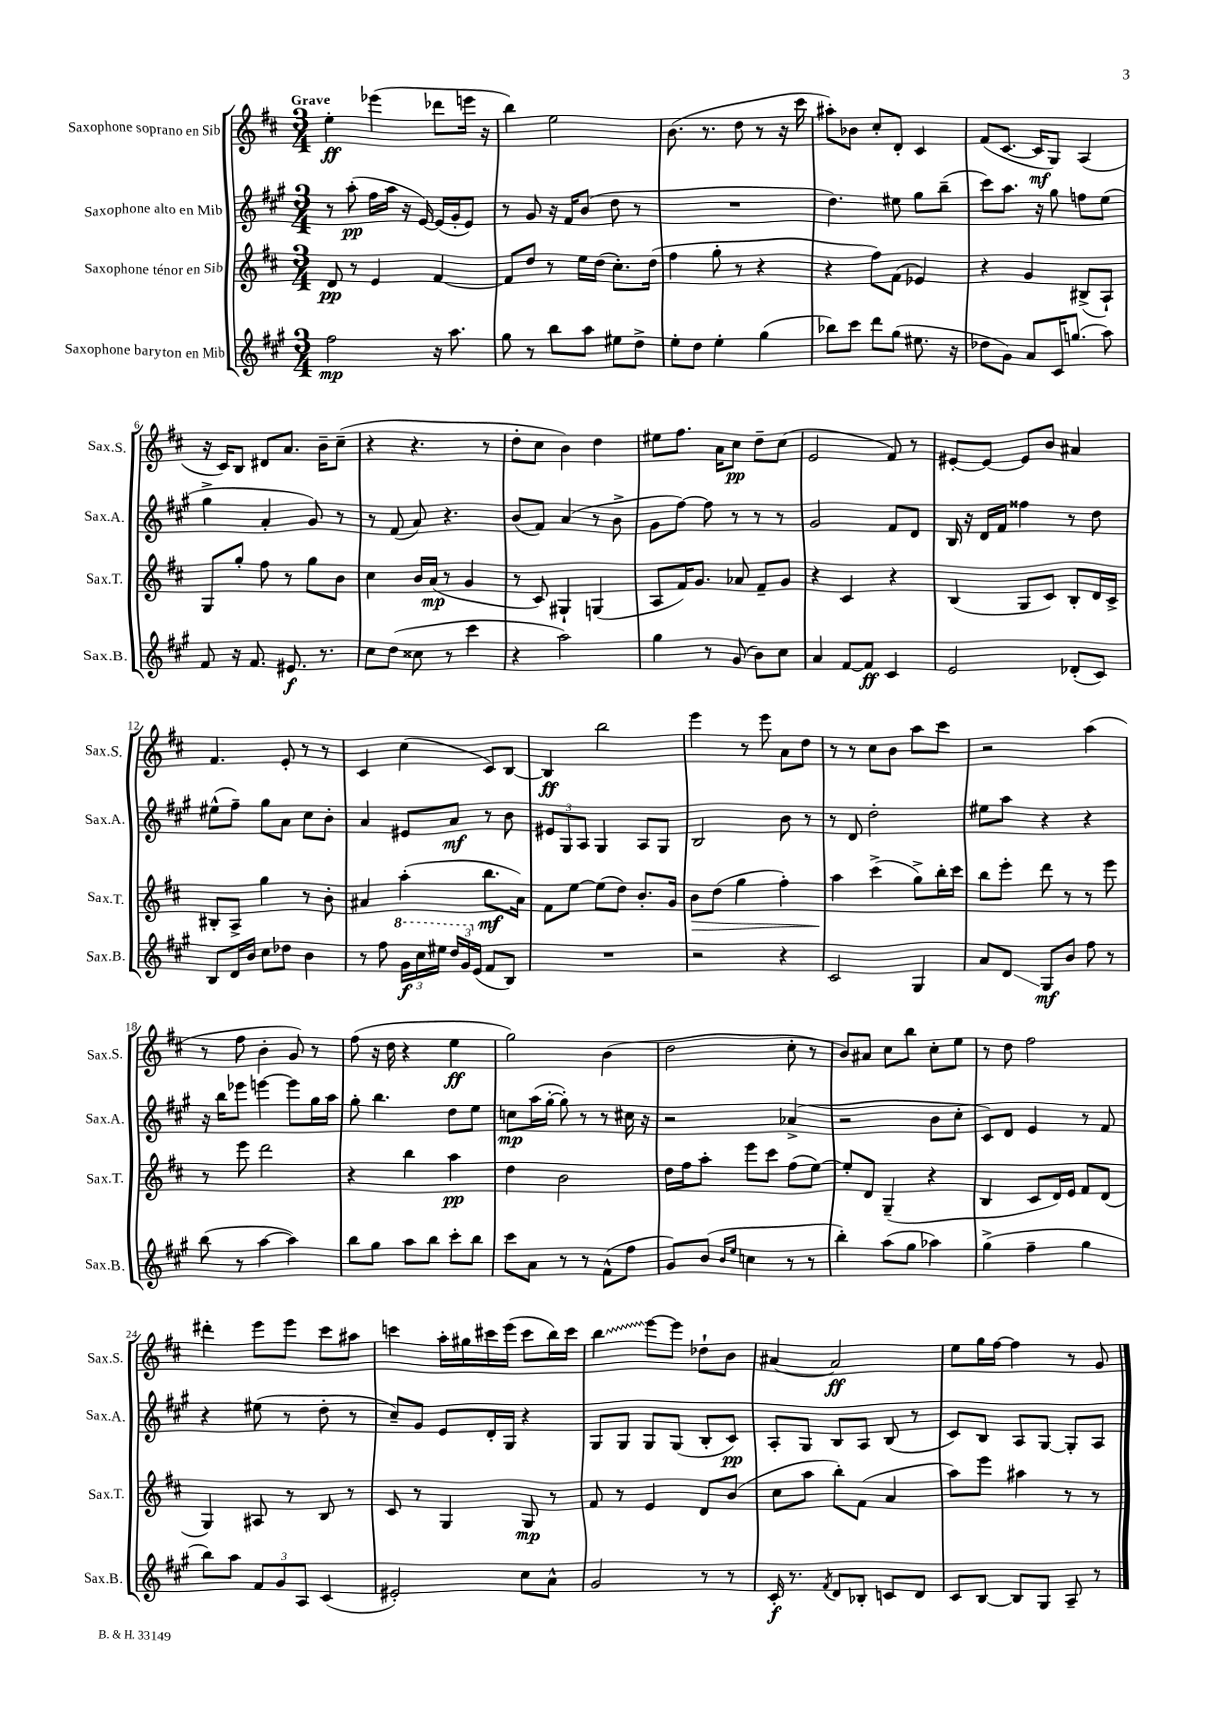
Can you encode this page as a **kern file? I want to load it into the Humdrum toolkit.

**kern	**kern	**kern	**kern
*staff4	*staff3	*staff2	*staff1
*clefG2	*clefG2	*clefG2	*clefG2
*k[f#c#g#]	*k[f#c#]	*k[f#c#g#]	*k[f#c#]
*M3/4	*M3/4	*M3/4	*M3/4
2ff#	8d	8r	4ee'
.	8r	(8aa'	.
.	4e	16ff#	(4eee-
.	.	16aa	.
.	.	16r	.
.	.	[16e)	.
16r	[4f#	(16e]	8ddd-
8.aa	.	16g#'	.
.	.	8e)	16eee
.	.	.	16r
=	=	=	=
8gg#	8f#]	8r	4bb)
8r	8dd	8g#	.
8bb	8r	16r	2ee
.	.	16f#	.
8aa	16ee	(8b	.
.	(16dd	.	.
8ee#	8.cc#')	8dd	.
8dd^	.	8r	.
.	(16dd	.	.
=	=	=	=
8ee'	4ff#	2.r	(8.b
8dd	.	.	.
.	.	.	8.r
4ee'	8gg'	.	.
.	8r	.	8dd
(4gg#	4r	.	8r
.	.	.	16r
.	.	.	16ccc#
=	=	=	=
8bb-)	4r	4.dd)	8aa#')
8ccc#	.	.	8b-
8ddd	8ff#)	.	8cc#'
(8gg#	(8f#	8ee#	8d'
8.ee#	4e-)	8gg#	4c#
.	.	(8bb~	.
16r	.	.	.
=	=	=	=
8dd-	4r	8ccc#)	(8f#
8g#)	.	8.aa	[8.c#
8a	4g	.	.
.	.	16r	16c#]
16c#	.	8gg#	8G)
(8.gg	.	.	.
.	(8B#^	8ff	(4A
8aa)	8A`)	(8ee	.
=	=	=	=
8f#	8G	4gg#^	16r
.	.	.	16c#)
16r	8gg'	.	8B
8.f#	.	.	.
.	8ff#	4a'	8d#
8.e#	8r	.	8.a
.	8gg	8g#)	.
8.r	.	.	16b~
.	8b	8r	(8cc#~
=	=	=	=
8cc#	4cc#	8r	4r
(8dd	.	(8f#	.
8cc##	16b	8a)	4.r
.	(16a	.	.
8r	8r	4.r	.
4ccc#	4g	.	.
.	.	.	8r
=	=	=	=
4r	8r	(8b	8dd'
.	8c#)	8f#)	8cc#
2aa)	4G#`	(4a	4b)
.	(4G	8r	4dd
.	.	8b^	.
=	=	=	=
4gg#	8A	8g#	8ee#
.	16f#)	[8ff#)	8.ff#
.	8.g	.	.
8r	.	8ff#]	.
.	.	.	16a
(8g#	8a-	8r	8cc#
8b)	8f#~	8r	8dd~
8cc#	8g	8r	(8cc#
=	=	=	=
4a	4r	2g#	2e
[8f#	4c#	.	.
8f#]	.	.	.
4c#	4r	8f#	8f#)
.	.	8d	8r
=	=	=	=
2e	(4B	16B	[8e#'
.	.	16r	.
.	.	16d	8e#_
.	.	16f#	.
.	8G	4ff##	8e#]
.	8c#)	.	8b
(8d-'	8B'	8r	4a#
8c#)	16d	8dd	.
.	16c#^	.	.
=	=	=	=
8B	8B#'	(8ee#^^	4.f#
16d	8A^	8ff#~)	.
16b	.	.	.
8cc#	4gg	8gg#	.
8dd-	.	8a	8e'
4b	8r	8cc#	8r
.	8b'	8b'	8r
=	=	=	=
8r	4a#	4a	4c#
8ff#	.	.	.
24gg#	(4aa'	8e#	(4cc#
24ccc#	.	.	.
24eee#	.	.	.
24ddd	.	8a	.
24gg#	.	.	.
(24e	.	.	.
8f#	8.bb	8r	8c#)
8B)	.	8b	[8B
.	16a#)	.	.
=	=	=	=
2.r	8f#	12e#	4B]
.	.	12G#	.
.	[8ee	.	.
.	.	12A	.
.	(8ee]	4G#	2bb
.	8dd)	.	.
.	8.b'	8A	.
.	.	8G#	.
.	16g	.	.
=	=	=	=
2r	8b	2B	4eee
.	(8dd	.	.
.	4gg	.	8r
.	.	.	8eee
4r	4ff#')	8b	8a
.	.	8r	8dd
=	=	=	=
2c#	4aa	8r	8r
.	.	8d	8r
.	(4ccc#^	2dd'	8cc#
.	.	.	8b
4G#	8gg^)	.	8aa
.	16bb'	.	8ccc#
.	16ccc#	.	.
=	=	=	=
8a	8bb	8ee#	2r
8d	8eee'	8aa	.
8G#	8ddd	4r	.
8b	8r	.	.
8ff#	8r	4r	(4aa
8r	8eee	.	.
=	=	=	=
(8bb	8r	16r	8r
.	.	16bb	.
8r	8eee	8eee-	8ff#
[4aa	2ddd	[4eee	4b'
4aa])	.	8eee]	8g)
.	.	16gg#	8r
.	.	16aa	.
=	=	=	=
8bb	4r	8gg#'	(8ff#
8gg#	.	4.bb	16r
.	.	.	16dd
8aa	4bb	.	4r
8bb	.	.	.
8ccc#'	4aa	8dd	4ee
8bb	.	8ee	.
=	=	=	=
8ccc#	4dd	8cc	2gg)
8a	.	(16aa	.
.	.	[16gg#'	.
8r	2b	8gg#'])	.
8r	.	8r	.
(8f#^^	.	8r	(4b
8ff#	.	16cc#	.
.	.	16r	.
=	=	=	=
8g#)	16dd	2r	2dd
.	16ff#	.	.
(8b	8aa'	.	.
16qqb	.	.	.
16qqee	.	.	.
4cc	8eee	.	.
.	8ccc#	.	.
8r	(8ff#	(4a-^	8cc#'
8r	[8ee)	.	8r
=	=	=	=
4bb')	8ee']	2r	8b)
.	8d	.	8a#
(8aa	(4G~	.	8cc#
8gg#	.	.	8bb
4aa-)	4r	8b	8cc#'
.	.	8cc#'	8ee
=	=	=	=
(4gg#^	4B	8c#)	8r
.	.	8d	8dd
4ff#~	8c#	4e	2ff#
.	16d)	.	.
.	16e	.	.
4gg#	8f#	8r	.
.	(8d	8f#	.
=	=	=	=
8bb)	4G)	4r	4ddd#'
8aa	.	.	.
12f#	8A#	(8ee#	8eee
12g#	.	.	.
.	8r	8r	8eee
12A	.	.	.
(4c#	8B	8dd'	8ccc#
.	8r	8r	8aa#
=	=	=	=
2e#')	8c#	8cc#~)	4ccc
.	8r	8g#	.
.	4G	8e	16aa'
.	.	.	16gg#
.	.	16d'	16ccc#
.	.	16G#	(16eee
8cc#	8G	4r	8ccc#
8a^^	8r	.	16bb)
.	.	.	16ccc#
=	=	=	=
2g#	8f#	8G#	4bb
.	8r	8G#	.
.	4e	8G#	[8eee
.	.	(8G#	8eee]
8r	8d	8B'	8dd-`
8r	(8b	8c#)	8b
=	=	=	=
16c#'	8cc#	8A'	[4a#
8.r	.	.	.
.	8aa	8G#	.
8qf#	.	.	.
8d	8bb')	8B	2a#]
8B-'	(8f#	8A	.
8c	4a	(8B	.
8d	.	8r	.
=	=	=	=
8c#	8aa)	8c#)	8ee
[8B	8eee	8B	16gg
.	.	.	[16ff#
8B]	4aa#	8A	4ff#]
8G#	.	[8G#	.
8A~	8r	8G#']	8r
8r	8r	8A	8g
==	==	==	==
*-	*-	*-	*-
